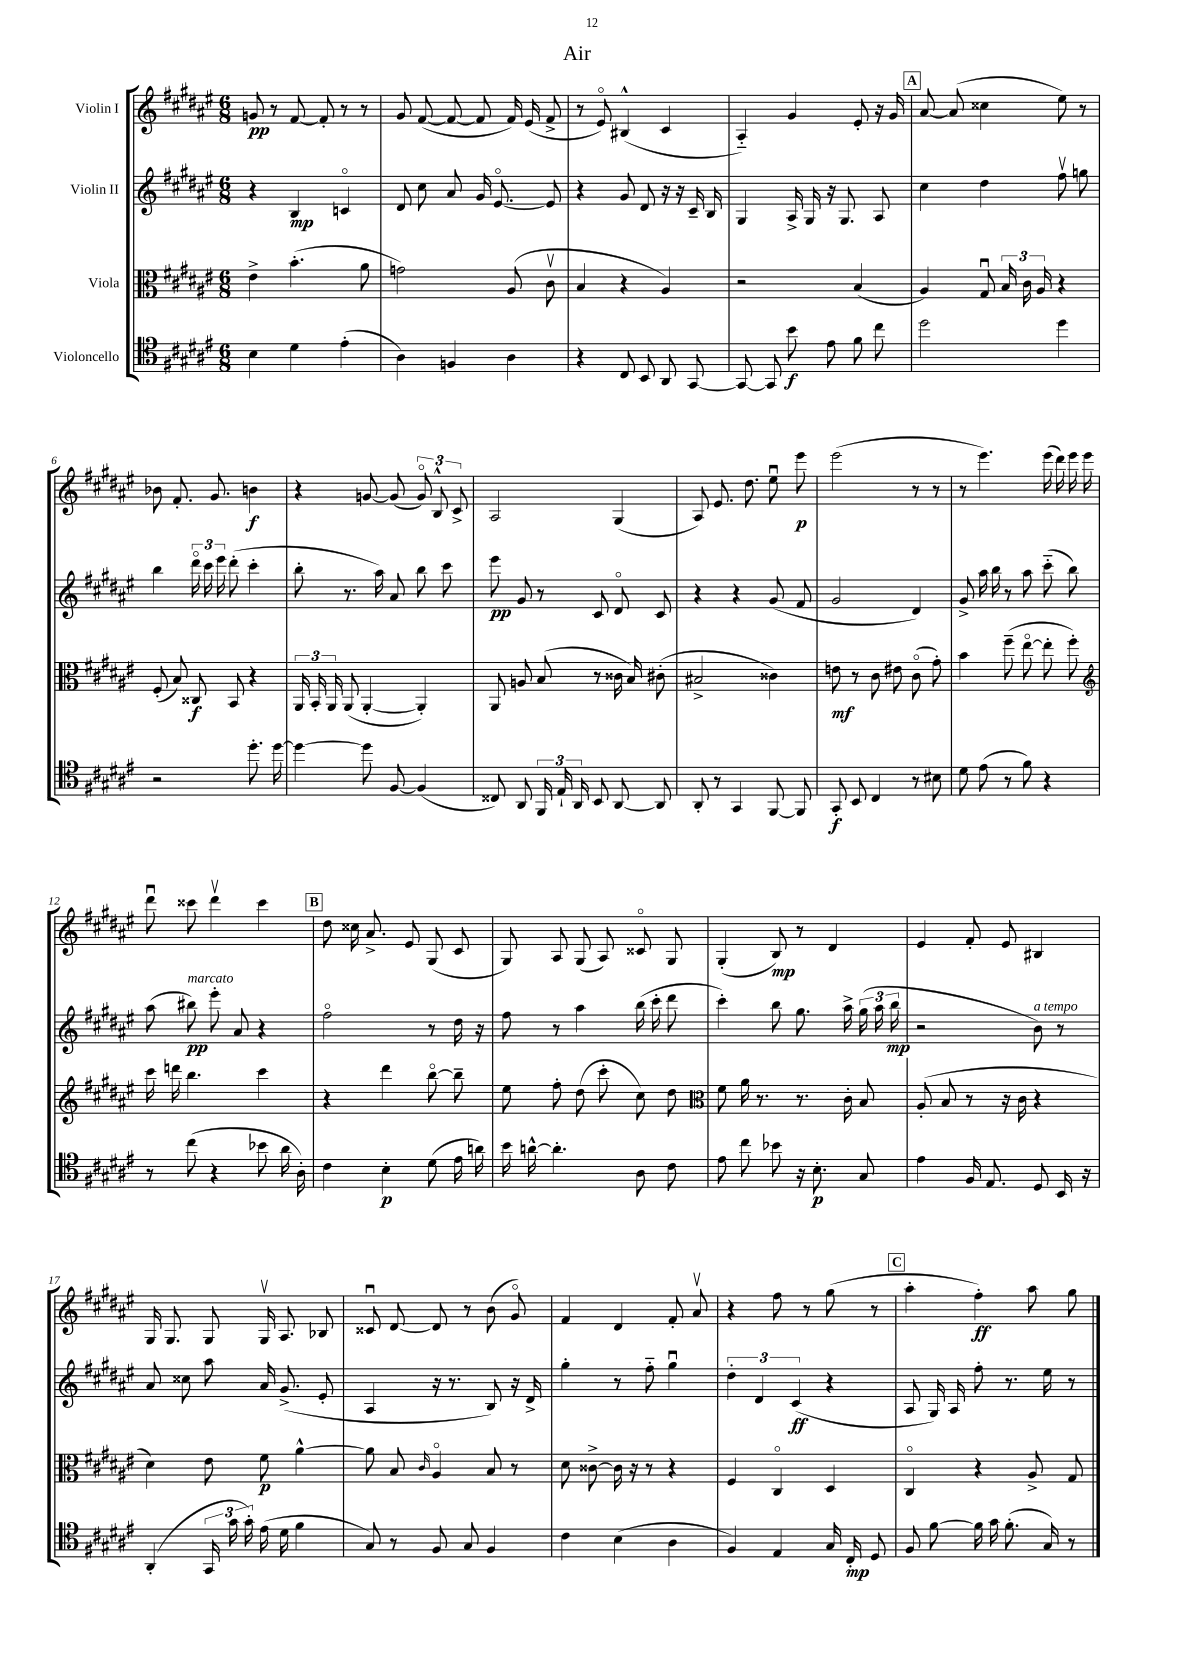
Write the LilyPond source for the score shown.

\header { title = "Air" }
<<
\new StaffGroup <<
\new Staff = "s0" \with { instrumentName = "Violin I" } {
    \clef treble \key fis \major \numericTimeSignature \time 6/8
    \autoBeamOff g'8\pp r8 fis'8~ fis'8-. r8 r8 |
    gis'8 fis'8~( fis'8~ fis'8 fis'16) eis'16( fis'8-> |
    r8 eis'8\flageolet) bis4-^( cis'4 |
    ais4-_) gis'4 eis'8-. r16 gis'16 |
    \mark \markup { \box "A" } ais'8~ ais'8( cisis''4 eis''8) r8 |
    bes'8 fis'8.-. gis'8. b'4\f |
    r4 g'8~ g'8( \tuplet 3/2 { g'8\flageolet) b8-^ cis'8-> } |
    ais2 gis4( |
    ais8) eis'8. dis''8. eis''8\downbow eis'''8\p |
    eis'''2( r8 r8 |
    r8 eis'''4.) eis'''16( dis'''16) eis'''16 eis'''16 |
    dis'''8\downbow cisis'''8 dis'''4\upbow cisis'''4 |
    \mark \markup { \box "B" } dis''8 cisis''16 ais'8.-> eis'8 gis8( cis'8 |
    gis8) ais8 gis8( ais8) cisis'8\flageolet gis8 |
    gis4-.( b8\mp) r8 dis'4 |
    eis'4 fis'8-. eis'8 bis4 |
    gis16 gis8. gis8 gis16\upbow ais8. bes8 |
    cisis'8\downbow dis'8~ dis'8 r8 b'8( gis'8\flageolet) |
    fis'4 dis'4 fis'8-. ais'8\upbow |
    r4 fis''8 r8 gis''8( r8 |
    \mark \markup { \box "C" } ais''4-. fis''4-.\ff) ais''8 gis''8 \bar "|." |
}
\new Staff = "s1" \with { instrumentName = "Violin II" } {
    \clef treble \key fis \major \numericTimeSignature \time 6/8
    \autoBeamOff r4 b4\mp c'4\flageolet |
    dis'8 cis''8 ais'8 gis'16 eis'8.~\flageolet eis'8 |
    r4 gis'8 dis'8 r16 r16 cis'16-- b16 |
    gis4 ais16-> gis16 r16 gis8. ais8 |
    \mark \markup { \box "A" } cis''4 dis''4 fis''8\upbow g''8 |
    b''4 \tuplet 3/2 { dis'''16\flageolet cis'''16 eis'''16 } dis'''8-.( cis'''4-. |
    b''8-. r8. ais''16) ais'8 b''8 cis'''8 |
    eis'''8\pp gis'8 r8 cis'8 dis'8\flageolet cis'8 |
    r4 r4 gis'8( fis'8 |
    gis'2 dis'4) |
    gis'8-> ais''16 b''16 r8 ais''8 cis'''8-_( b''8) |
    ais''8( bis''8\pp^\markup { \italic "marcato" }) eis'''8-. ais'8 r4 |
    \mark \markup { \box "B" } fis''2\flageolet r8 dis''16 r16 |
    fis''8 r8 ais''4 b''16( cis'''16-. dis'''8 |
    cis'''4-.) b''8 gis''8. ais''16-> \tuplet 3/2 { gis''16( ais''16 b''16\mp } |
    r2 b'8^\markup { \italic "a tempo" }) r8 |
    ais'8 cisis''8 ais''8 ais'16 gis'8.->( eis'8-. |
    ais4 r16 r8. b8) r16 dis'16-> |
    gis''4-. r8 fis''8-_ gis''4\downbow |
    \tuplet 3/2 { dis''4-. dis'4 cis'4\ff( } r4 |
    \mark \markup { \box "C" } ais8 gis16) ais16 fis''8-. r8. eis''16 r8 \bar "|." |
}
\new Staff = "s2" \with { instrumentName = "Viola" } {
    \clef alto \key fis \major \numericTimeSignature \time 6/8
    \autoBeamOff eis'4-> b'4.-.( ais'8 |
    g'2) ais8( cis'8\upbow |
    b4 r4 ais4) |
    r2 b4( |
    \mark \markup { \box "A" } ais4) gis8\downbow \tuplet 3/2 { b16 cis'16 ais16 } r4 |
    fis8-.( b8) cisis8\f b,8 r4 |
    \tuplet 3/2 { ais,16 b,16-. ais,16 } ais,8( ais,4~-. ais,4-.) |
    ais,8 a8 b8( r8 cisis'16 b16) cis'8-.( |
    bis2-> cisis'4) |
    e'8\mf r8 cis'8 eis'8 cis'8\flageolet( gis'8-.) |
    b'4 fis''8--( eis''8~\flageolet eis''8-. fis''8-.) |
    \clef treble cis'''16 d'''16 b''4. cis'''4 |
    \mark \markup { \box "B" } r4 dis'''4 b''8~\flageolet b''8-- |
    eis''8 fis''8-. dis''8( cis'''8-. cis''8) dis''8 |
    \clef alto fis'8 ais'16 r8. r8. cis'16-. b8 |
    ais8-.( b8 r8 r16 cis'16 r4 |
    dis'4) eis'8 fis'8\p ais'4~-^ |
    ais'8 b8 \grace { cis'16 } ais4\flageolet b8 r8 |
    dis'8 cisis'8~-> cisis'16 r16 r8 r4 |
    fis4 cis4\flageolet dis4 |
    \mark \markup { \box "C" } cis4\flageolet r4 ais8-> gis8 \bar "|." |
}
\new Staff = "s3" \with { instrumentName = "Violoncello" } {
    \clef tenor \key fis \major \numericTimeSignature \time 6/8
    \autoBeamOff b4 dis'4 eis'4-.( |
    ais4) f4 ais4 |
    r4 cis8 b,8 ais,8 gis,8~ |
    gis,8~ gis,8 b'8\f eis'8 fis'8 cis''8 |
    \mark \markup { \box "A" } dis''2 dis''4 |
    r2 dis''8.-. dis''16~ |
    dis''4~ dis''8 fis8~ fis4( |
    cisis8) ais,8 \tuplet 3/2 { fis,16 eis16-! ais,16 } b,8 ais,8~ ais,8 |
    ais,8-. r8 gis,4 fis,8~ fis,8 |
    gis,8-.\f b,8 cis4 r8 bis8 |
    dis'8 eis'8( r8 fis'8) r4 |
    r8 cis''8( r4 bes'8 ais'16 ais16-.) |
    \mark \markup { \box "B" } cis'4 b4-.\p dis'8( eis'16 a'16) |
    b'16 a'16~-^ a'4.-. ais8 cis'8 |
    eis'8 cis''8 bes'8 r16 b8.-.\p gis8 |
    eis'4 fis16 eis8. dis8 b,16 r16 |
    ais,4-.( \tuplet 3/2 { gis,16 gis'16 gis'16-.) } eis'16( dis'16 fis'4 |
    gis8) r8 fis8 gis8 fis4 |
    cis'4 b4( ais4 |
    fis4) eis4 gis16 cis16-.\mp dis8 |
    \mark \markup { \box "C" } fis8 fis'8~ fis'16 gis'16 fis'8.-.( gis16) r8 \bar "|." |
}
>>
>>
